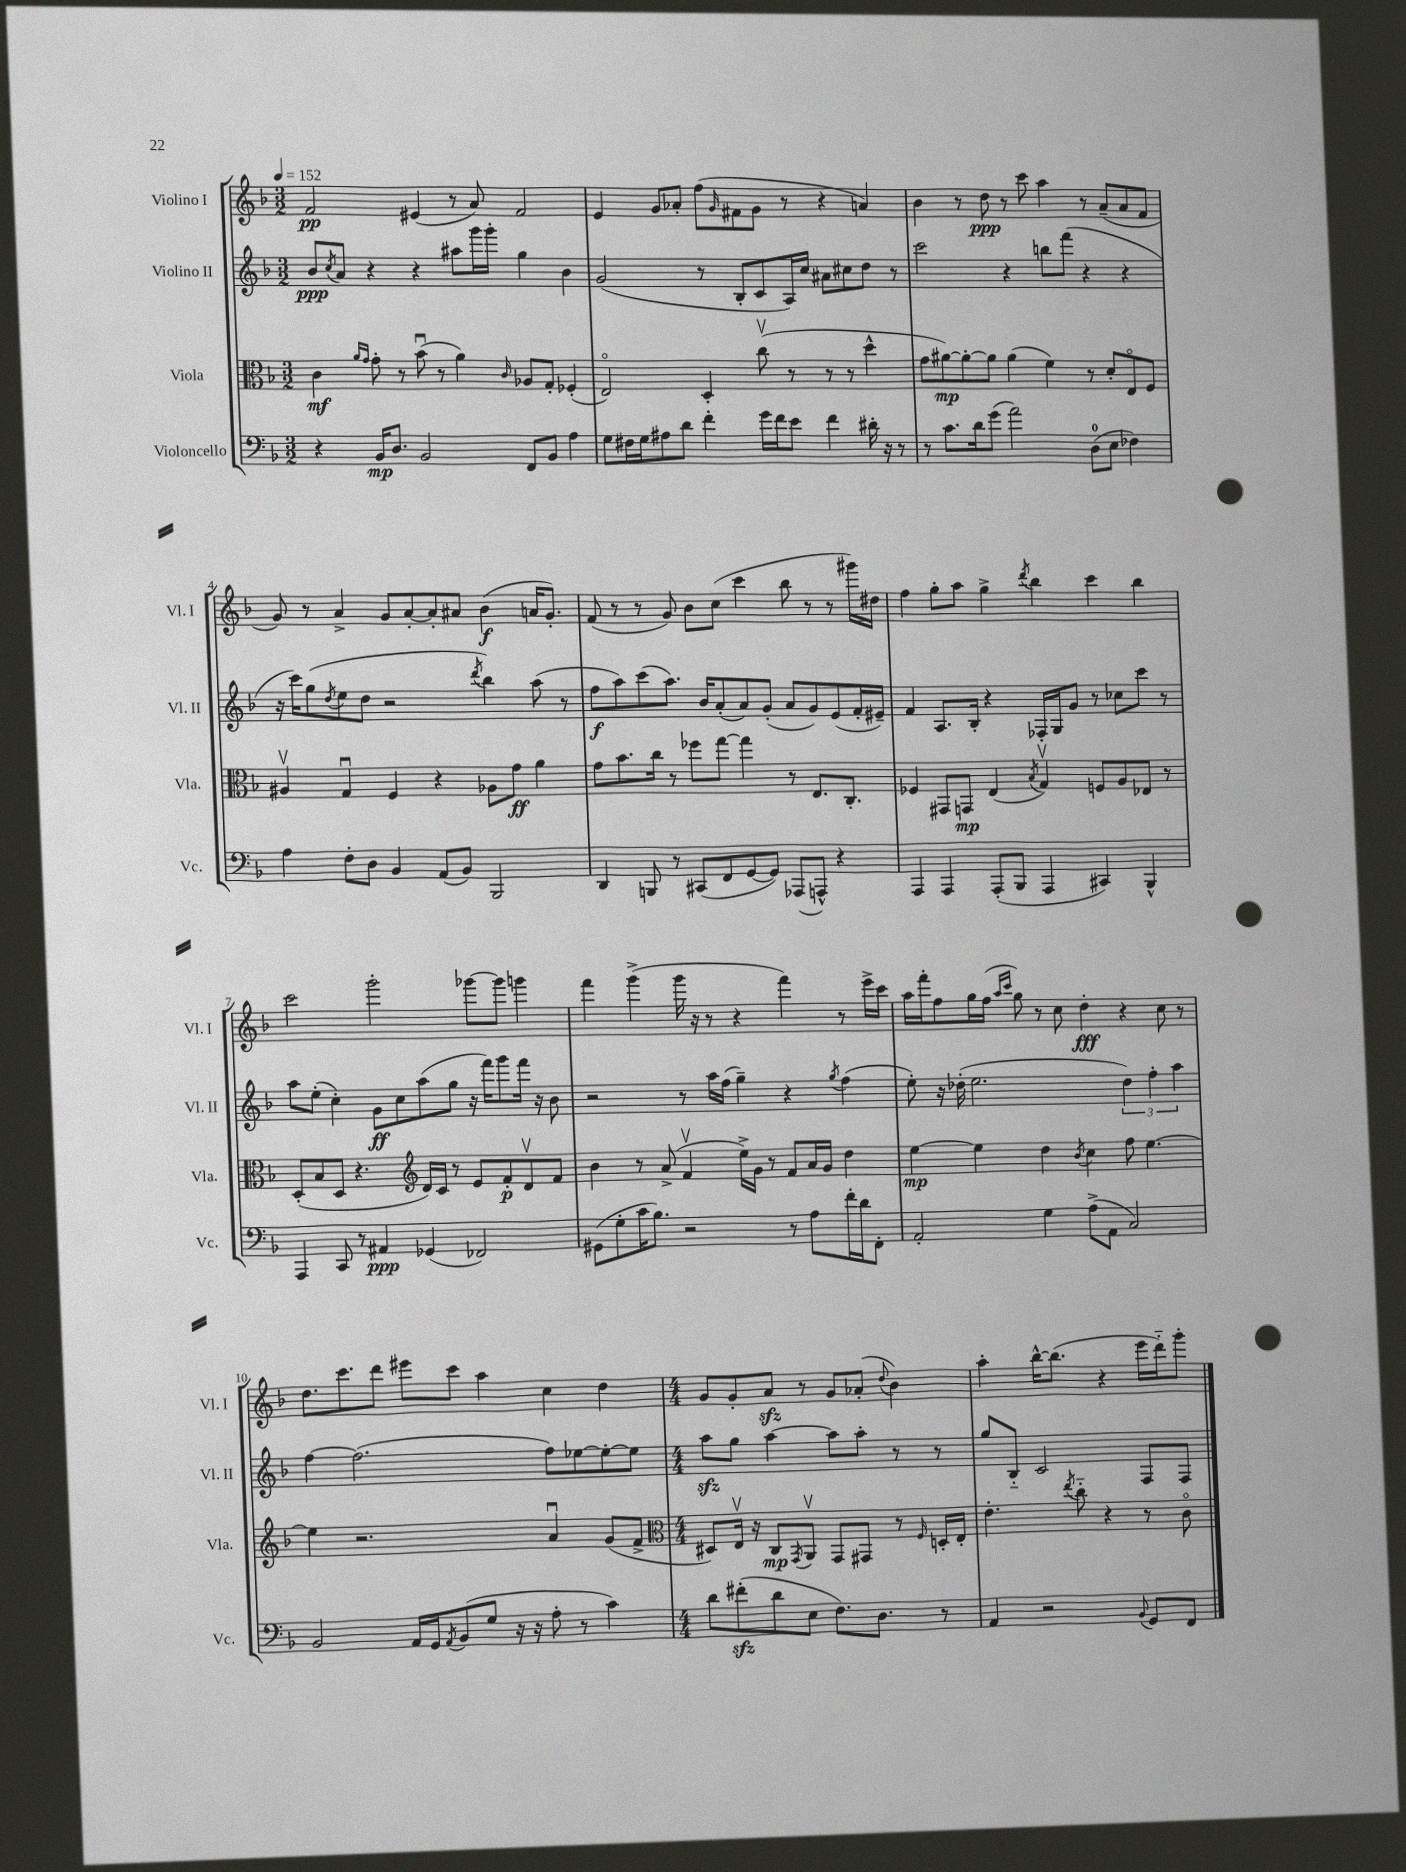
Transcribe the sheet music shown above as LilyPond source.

<<
\new StaffGroup <<
\new Staff = "s0" \with { instrumentName = "Violino I" shortInstrumentName = "Vl. I" } {
    \clef treble \key f \major \numericTimeSignature \time 3/2 \tempo 4 = 152
    f'2\pp eis'4( r8 a'8) f'2 |
    e'4 g'8 aes'8-. f''8( \grace { g'16 } fis'8 g'8 r8 r4 a'4) |
    bes'4 r8 d''8\ppp r8 c'''8 a''4 r8 a'8--( a'8 f'8 |
    g'8) r8 a'4-> g'8 a'8~-. a'8-. ais'8 bes'4\f( a'16 g'8.-.) |
    f'8( r8 r8 g'8) bes'8 c''8( c'''4 bes''8 r8 r8 gis'''16) dis''16 |
    f''4 g''8-. a''8 g''4-> \acciaccatura { d'''8 } bes''4 c'''4 bes''4 |
    c'''2 g'''2-. ges'''8~ ges'''8 g'''4 |
    f'''4 g'''4->( g'''16 r16 r8 r4 f'''4) r8 e'''16-> c'''16 |
    a''16 f'''16-. f''8 g''16 f''16( \grace { a''16 c'''16 } g''8) r8 c''8 d''4-.\fff r4 c''8 r8 |
    d''8. c'''8. d'''8 eis'''8 c'''8 a''4 c''4 d''4 |
    \numericTimeSignature \time 4/4 g'8 g'8-. a'8\sfz r8 g'8 aes'8-.( \appoggiatura { d''8 } bes'4) |
    a''4-. bes''16~-^ bes''8.( r4 e'''16 d'''16-_) g'''8-. \bar "|." |
}
\new Staff = "s1" \with { instrumentName = "Violino II" shortInstrumentName = "Vl. II" } {
    \clef treble \key f \major \numericTimeSignature \time 3/2
    bes'8\ppp \acciaccatura { c''8 } a'8 r4 r4 ais''8 g'''16 g'''16-. g''4 bes'4 |
    g'2( r8 bes8-. c'8 a16) c''16 ais'8 cis''8 d''8 r8 |
    c'''2 r4 b''8 f'''8( r4 r4 |
    r16 c'''16) g''8( \acciaccatura { d''8 } e''8 d''8 r2 \acciaccatura { d'''8 } bes''4) a''8( r8 |
    f''8\f a''8) c'''8( a''8.) bes'16 a'8-.( a'8) g'8-.( a'8 g'8) e'8( f'16-. eis'16--) |
    f'4 a8. bes16-. r4 fes16-. g16 g'8 r8 ces''8 c'''8 r8 |
    a''8 e''8-.( c''4-.) g'8\ff c''8 a''8( g''8 r16 f'''16) g'''8 f'''16 r16 bes'8 |
    r2 r8 a''16 f''16( g''4--) r4 \acciaccatura { g''8 } f''4( |
    e''8-.) r16 des''16-.( e''2. \tuplet 3/2 { des''4) f''4-. a''4 } |
    f''4~ f''2.( f''8) ees''8~ ees''8~-. ees''8 |
    \numericTimeSignature \time 4/4 a''8\sfz g''8 a''4~ a''8 a''8-. r8 r8 |
    g''8 bes8-_ c'2 f8 f8 \bar "|." |
}
\new Staff = "s2" \with { instrumentName = "Viola" shortInstrumentName = "Vla." } {
    \clef alto \key f \major \numericTimeSignature \time 3/2
    c'4\mf \grace { a'16 g'16 } g'8-. r8 bes'8\downbow( r8 a'4) \grace { c'16 } aes8 g8-. fes4-.( |
    e2\flageolet) d4-. c''8\upbow( r8 r8 r8 d''4-^ |
    g'8 ais'8~\mp) ais'8~-. ais'8 ais'4( f'4) r8 d'8-. e8\flageolet f8 |
    ais4\upbow g4\downbow f4 r4 aes8 g'8\ff a'4 |
    g'8 bes'8. c''16 r8 fes''8 g''8~ g''4 r8 e8. c8.-. |
    fes4 gis,8 g,8\mp e4( \acciaccatura { bes8 } g4\upbow) f8 a8 ees8 r8 |
    d8-.( bes8 d8 r4. \clef treble d'16) c'16 r8 e'8 f'8-.\p d'8\upbow f'8 |
    bes'4 r8 a'8->( f'4\upbow e''16->) g'16 r8 f'8 a'16 g'16 d''4 |
    e''4~\mp e''4 d''4 \acciaccatura { bes'8 } c''4 f''8 e''4.~ |
    e''4 r2. a'4\downbow g'8( f'8-> |
    \numericTimeSignature \time 4/4 \clef alto dis8) e16\upbow r16 c8\mp \acciaccatura { g,8 } a,8\upbow g,8 gis,8 r8 \grace { f16 } d16-. e16-. |
    e'4.-. \acciaccatura { e''8 } c''8-_ r4 r8 c'8\flageolet \bar "|." |
}
\new Staff = "s3" \with { instrumentName = "Violoncello" shortInstrumentName = "Vc." } {
    \clef bass \key f \major \numericTimeSignature \time 3/2
    r4 bes,16\mp d8. bes,2 f,8 bes,8 a4 |
    g8 fis16 g16 ais8 d'8 f'4-. g'16 f'16 e'8 f'4 dis'16-. r16 r8 |
    r8 c'8. d'16 g'8( a'2) d8-0( e8 fes4) |
    a4 f8-. d8 bes,4 a,8( bes,8) bes,,2 |
    d,4 b,,8 r8 cis,8( f,8 g,8~ g,8) aes,,8( a,,8-^) r4 |
    a,,4 a,,4 a,,8-.( bes,,8 a,,4 cis,4) bes,,4-^ |
    a,,4 c,8 r8 ais,4\ppp ges,4( fes,2) |
    gis,8( g8-. c'16 bes8.) r2 r8 a8 f'16-. d'16 f,8-. |
    a,2-. g4 a8->( a,8 c2) |
    bes,2 a,16 g,16 \acciaccatura { a,8 } bes,8( g8 r16 r16 a8-. r8 c'4) |
    \numericTimeSignature \time 4/4 d'8 fis'8-.\sfz( d'8 e8 f8.) d8. r8 |
    a,4 r2 \appoggiatura { bes,8 } g,8 f,8 \bar "|." |
}
>>
>>
